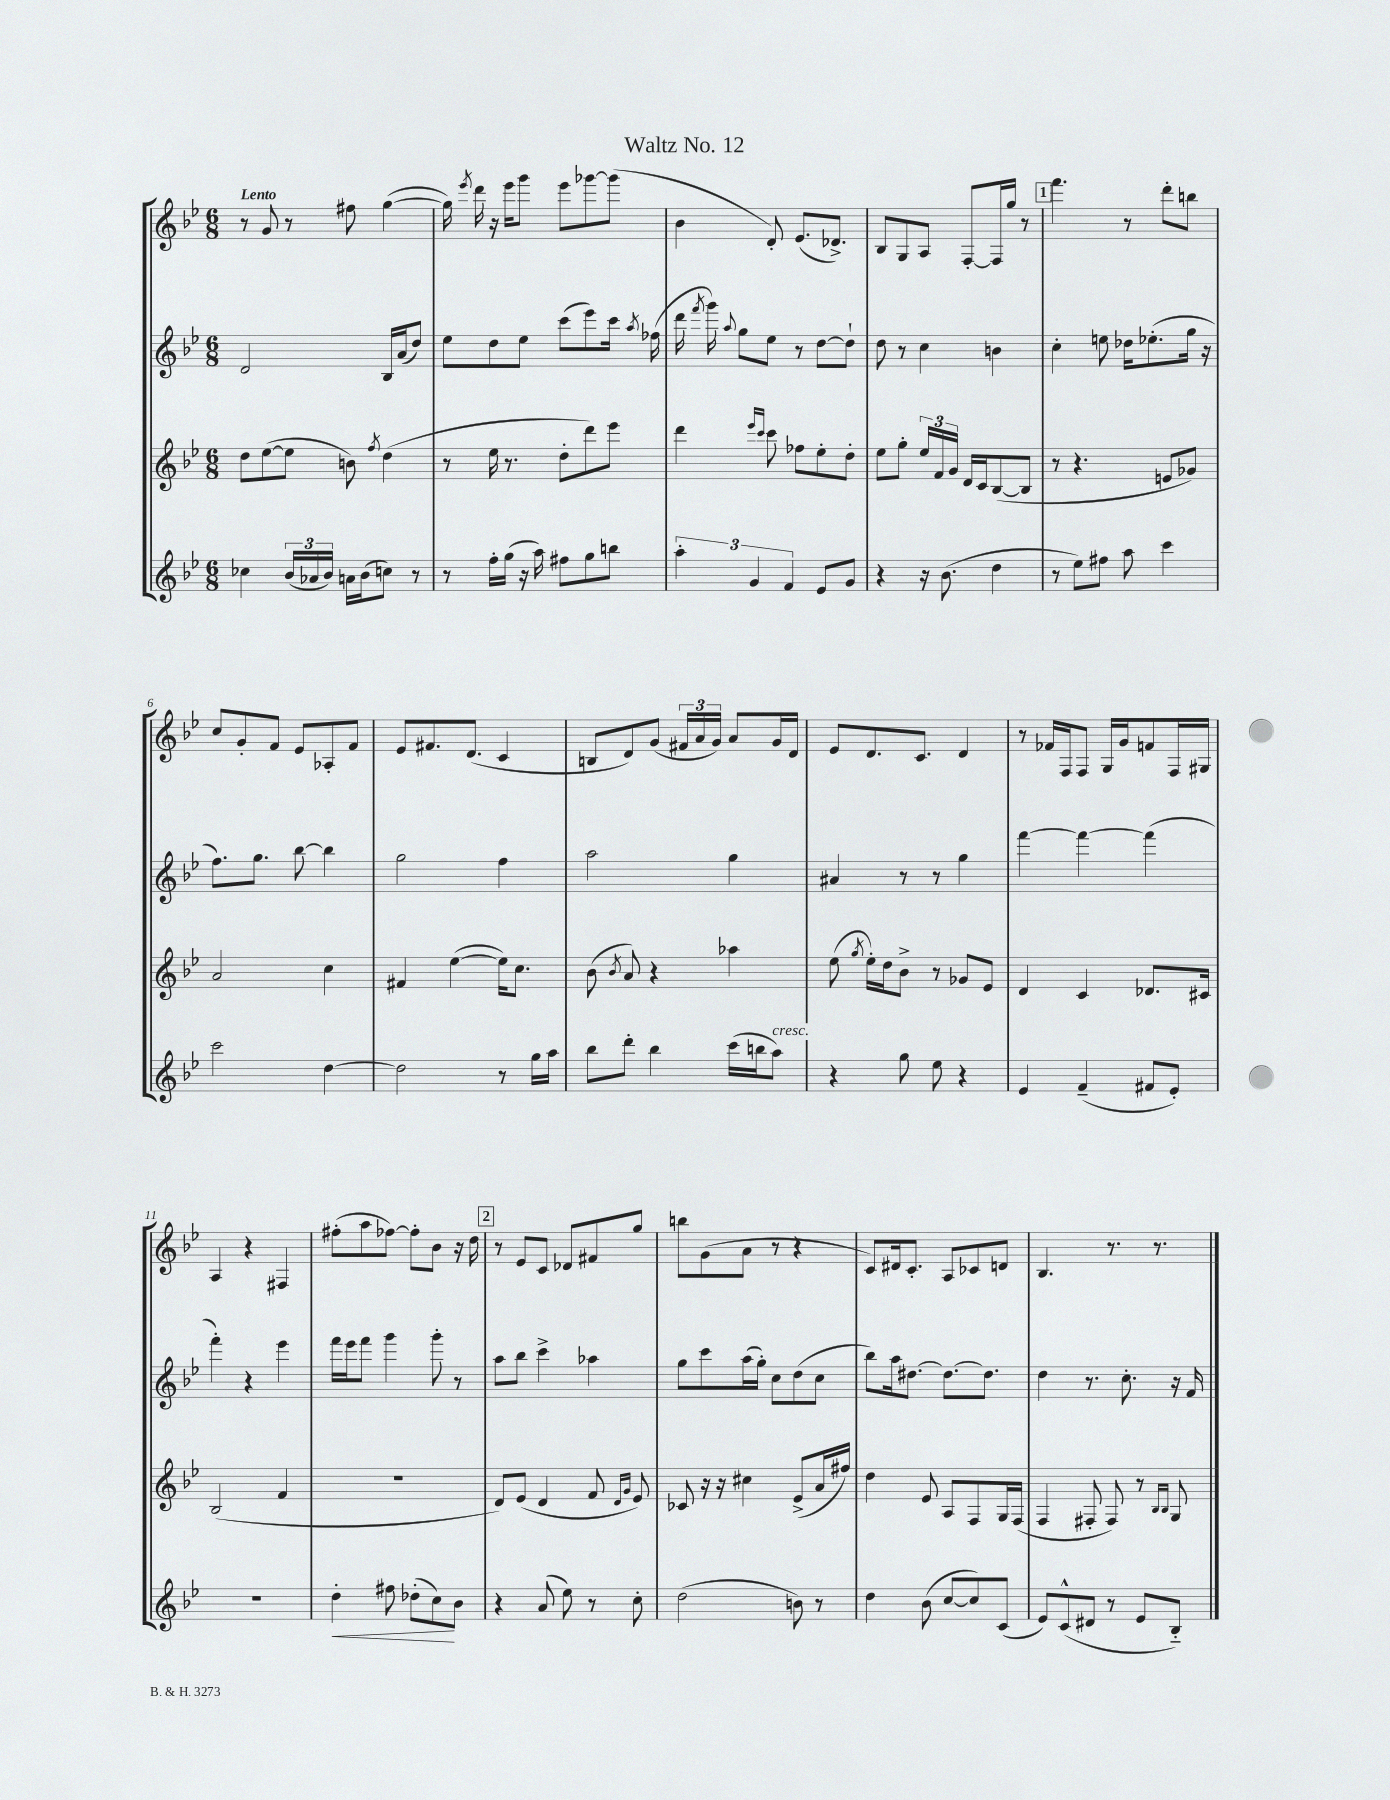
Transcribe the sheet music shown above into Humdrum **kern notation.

**kern	**kern	**kern	**kern
*staff4	*staff3	*staff2	*staff1
*clefG2	*clefG2	*clefG2	*clefG2
*k[b-e-]	*k[b-e-]	*k[b-e-]	*k[b-e-]
*M6/8	*M6/8	*M6/8	*M6/8
4cc-\	8dd\L	2d/	8r
.	([8ee-\	.	8g/
(24b-/LL	8ee-\]J	.	8r
24a-/	.	.	.
24b-/JJ)	.	.	.
16a\LL	8b\)	.	8ff#\
(16b-\J	.	.	.
.	8qff/	.	.
8cc\J)	(4dd\	16B-/LL	([4gg\
.	.	(16a/J	.
8r	.	8dd/J)	.
=	=	=	=
8r	8r	8ee-\L	16gg\])
.	.	.	8qeee-/
.	.	.	16ddd\
16ff'\LL	16ee-\	8dd\	16r
(16gg\JJ	8.r	.	16eee-\LK
16r	.	8ee-\J	8ggg\J
16aa\)	.	.	.
8ff#\L	8dd'\L	(8ccc\L	8eee-\L
8gg\	8ddd\)	8eee-\)	[8ggg-\
8bb\J	8eee-\J	16ccc\Jk	(8ggg-\]J
.	.	8qaa/	.
.	.	(16ff-\	.
=	=	=	=
6aa'\	4ddd\	16ddd\	4b-\
.	.	8qfff/	.
.	.	16ggg\)	.
.	.	8qqaa/	.
.	.	8gg\L	.
6g/	.	.	.
.	16qqeee-/LL	.	.
.	16qqccc/JJ	.	.
.	8ccc\	8ee-\J	8d'/)
6f/	.	.	.
.	8ff-\L	8r	(8.e-/L
8e-/L	8ee-'\	[8dd\L	.
.	.	.	8.d-^/J)
8g/J	8dd'\J	8dd`\]J	.
=	=	=	=
4r	8ee-\L	8dd\	8B-/L
.	8gg'\J	8r	8G/
16r	24ee-/LL	4cc\	8A/J
.	24f/	.	.
(8.b-\	.	.	.
.	24g/JJ	.	.
.	16d/LL	.	[8F'/L
.	16c/J	.	.
4dd\	([8B-/	4b\	16F/]L
.	.	.	16gg/JJ
.	8B-/]J	.	8r
=	=	=	=
8r	8r	4cc'\	4.fff\
8ee-\L)	4.r	.	.
8ff#\J	.	8ee\	.
8aa\	.	16dd-\LK	8r
.	.	(8.ee-'\	.
4ccc\	8e/L	.	8ddd'\L
.	8g-/J)	16gg\Jk	8bb\J
.	.	16r	.
=	=	=	=
2ccc\	2a/	8.ff\L)	8cc/L
.	.	.	8g'/
.	.	8.gg\J	.
.	.	.	8f/J
.	.	[8bb-\	8e-/L
[4dd\	4cc\	4bb-\]	8A-'/
.	.	.	8f/J
=	=	=	=
2dd\]	4f#/	2gg\	8e-/L
.	.	.	8.f#/
.	([4ee-\	.	.
.	.	.	(8.d/J
8r	16ee-\]LK)	4ff\	4c/
.	8.cc\J	.	.
16gg\LL	.	.	.
16aa\JJ	.	.	.
=	=	=	=
8bb-\L	(8b-\	2aa\	8B/L
.	8qb-/	.	.
8ddd'\J	8a/)	.	8d/)
4bb-\	4r	.	(8g/J
.	.	.	24f#/LL
.	.	.	24a/
.	.	.	24g/JJ)
(16ccc\LL	4aa-\	4gg\	8a/L
16bb\J	.	.	.
8aa\J)	.	.	16g/L
.	.	.	16d/JJ
=	=	=	=
4r	(8ee-\	4a#/	8e-/L
.	8qgg/	.	.
.	16ee-'\LL)	.	8.d/
.	16dd\J	.	.
8gg\	8b-^\J	8r	.
.	.	.	8.c/J
8ee-\	8r	8r	.
4r	8g-/L	4gg\	4d/
.	8e-/J	.	.
=	=	=	=
4e-/	4d/	[4fff\	8r
.	.	.	16f-/LL
.	.	.	16F/J
(4f~/	4c/	4fff\_	8F/J
.	.	.	16G/LL
.	.	.	16g/J
8f#/L	8.d-/L	(4fff\]	8f/
8e-'/J)	.	.	16F/L
.	16c#/Jk	.	16G#/JJ
=	=	=	=
2.r	(2B-/	4fff'\)	4A/
.	.	4r	4r
.	4f/	4eee-\	4F#/
=	=	=	=
4dd'\	2.r	16fff\LL	(8ff#'\L
.	.	16eee-\J	.
.	.	8fff\J	8aa\
8ff#\	.	4ggg\	[8ff-\J)
(8dd-'\L	.	.	8ff-'\]L
8cc\)	.	8ggg'\	8b-\J
8b-\J	.	8r	16r
.	.	.	16dd\
=	=	=	=
4r	8d/L)	8aa\L	8r
.	(8e-/J	8bb-\J	8e-/L
(8a/	4d/	4ccc^\	8c/J
8ee-\)	.	.	8d-/L
8r	8f/	4aa-\	8f#/
.	16qqd/LL	.	.
.	16qqg/JJ	.	.
8cc'\	8e-/)	.	8gg/J
=	=	=	=
(2dd\	8c-/	8gg\L	8bb\L
.	16r	8ccc\	(8g\
.	16r	.	.
.	4cc#\	(16aa\L	8a\J
.	.	16gg'\JJ)	.
.	.	8cc\L	8r
8b\)	(8e-^/L	(8dd\	4r
8r	16a/L	8cc\J	.
.	16ff#/JJ)	.	.
=	=	=	=
4dd\	4dd\	8bb-\L)	8c/L)
.	.	16aa\k	16d#/k
.	.	[8.dd#\J	8.c'/J
(8b-\	8e-/	.	.
[8cc/L	8A/L	8.dd#\_L	8A/L
8cc/])	8F/	.	8c-/
.	.	8.dd#\]J	.
(8c/J	16G/L	.	8d/J
.	(16F/JJ	.	.
=	=	=	=
8e-/L)	4F/	4dd\	4.B-/
(8c^^/	.	.	.
8d#/J	8F#'/	8.r	.
8r	8F#/)	.	8.r
.	.	8.cc'\	.
8e-/L	8r	.	.
.	.	.	8.r
.	16qqB-/LL	.	.
.	16qqB-/JJ	.	.
8B-'~/J)	8G/	16r	.
.	.	16f/	.
==	==	==	==
*-	*-	*-	*-
